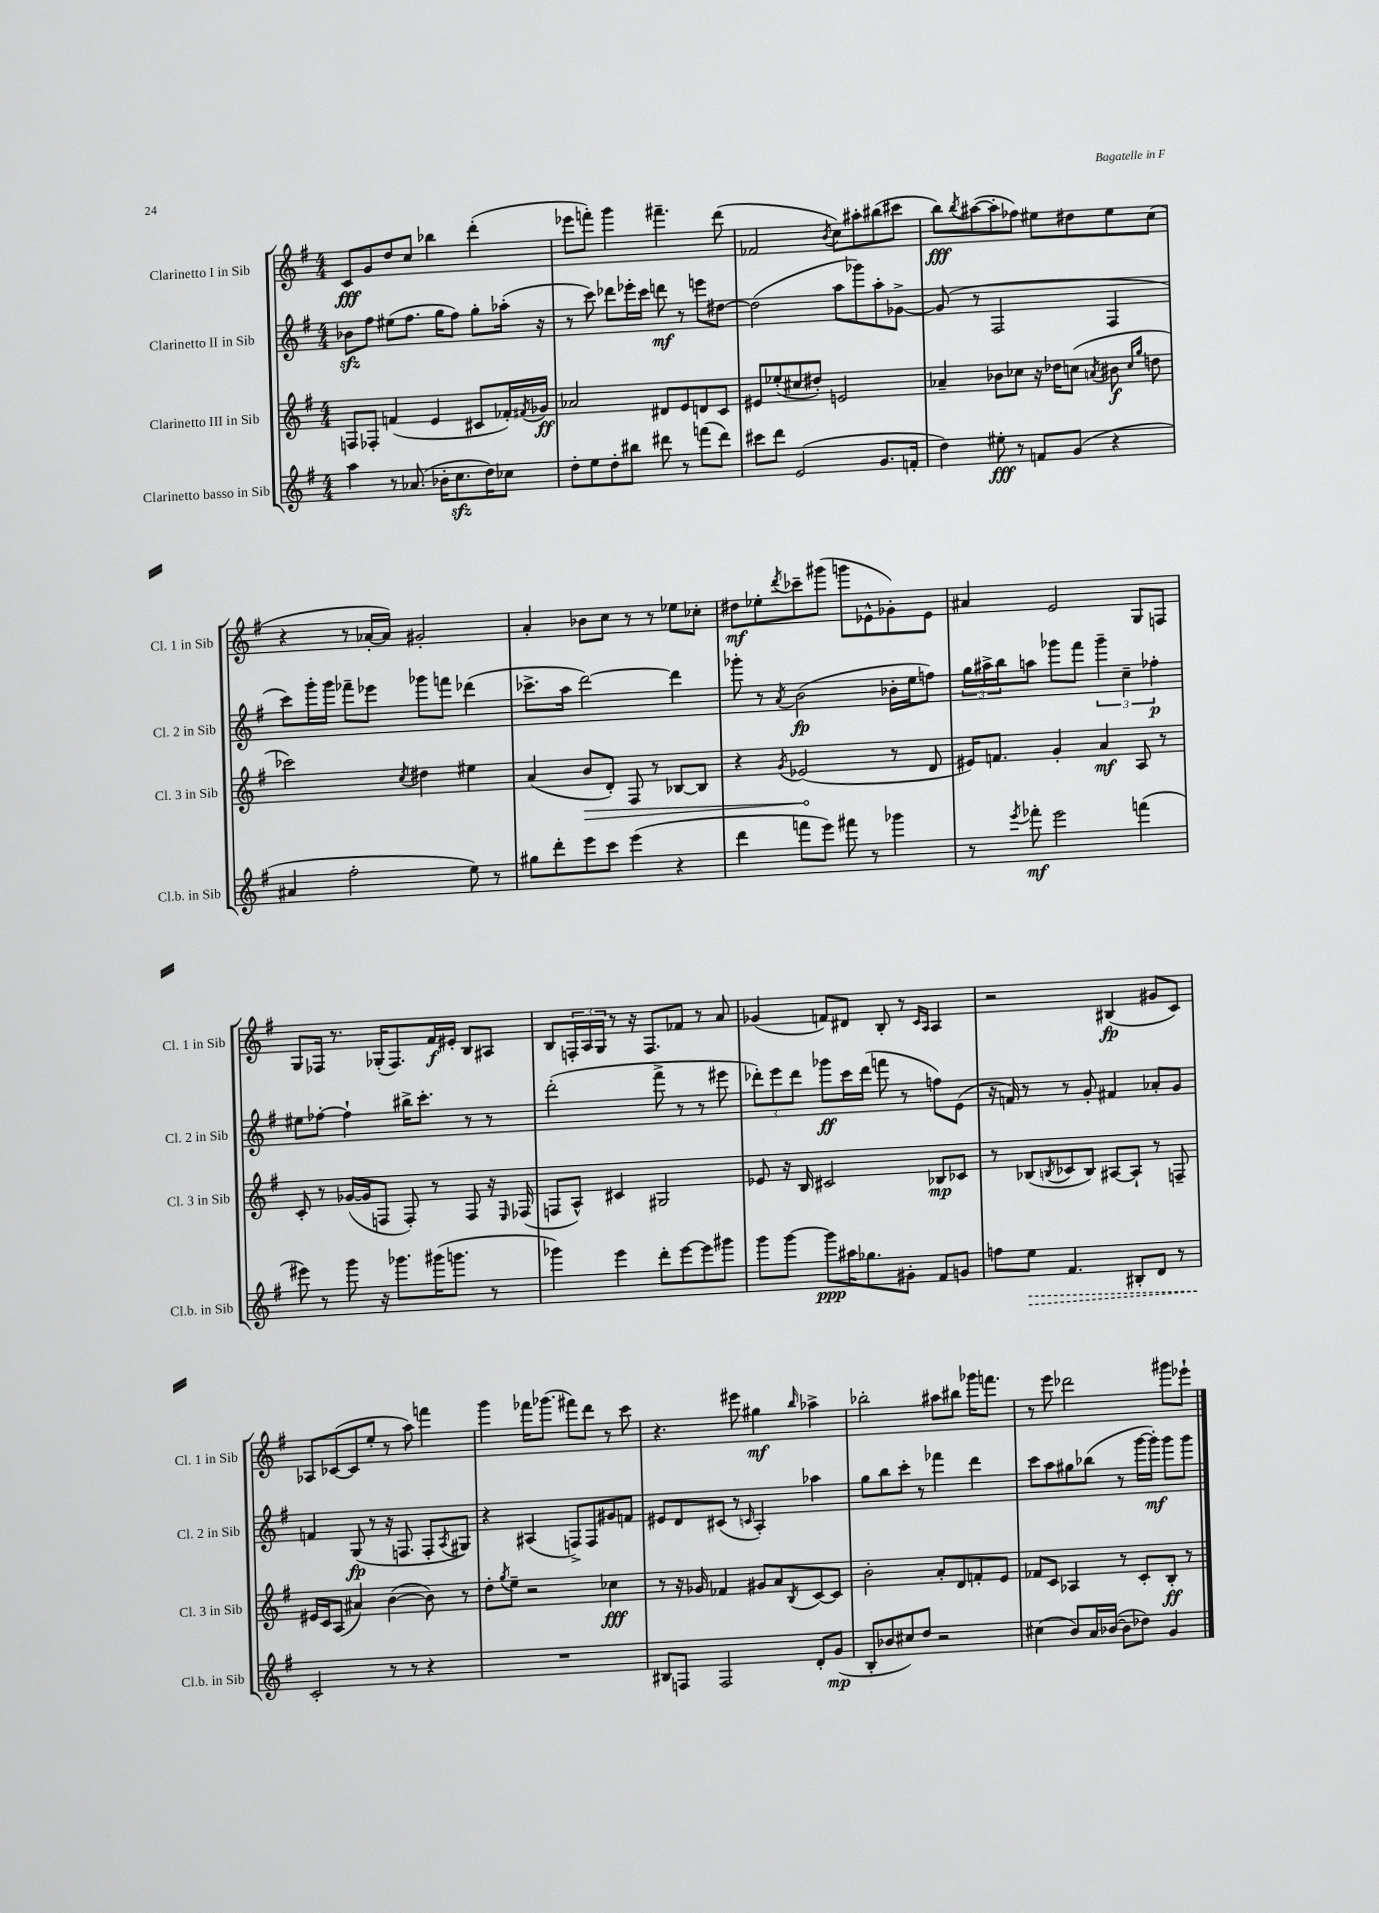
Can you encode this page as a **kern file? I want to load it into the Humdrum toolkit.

**kern	**kern	**kern	**kern
*staff4	*staff3	*staff2	*staff1
*clefG2	*clefG2	*clefG2	*clefG2
*k[f#]	*k[f#]	*k[f#]	*k[f#]
*M4/4	*M4/4	*M4/4	*M4/4
4aa	8F	8b-	8c
.	8F-'	8ff#	8g
8r	(4f	(8ee#	8dd
(8.a-	.	8.ff#	8cc
.	4e	.	4bb-
16b-'	.	16gg	.
8.cc	.	8ff#)	.
.	8c#	8gg'	(4ddd'
16dd)	.	.	.
8cc-	16f-')	(16aa-'	.
.	8qf#	.	.
.	16g-	16r	.
=	=	=	=
8dd'	2a-	8r	8eee-
8ee	.	8ccc)	8fff')
8dd'	.	8ddd-	4ggg
8bb#	.	16eee-'	.
.	.	16ccc	.
8ddd#	8d#	8ddd	4.fff#~
8r	8e	8r	.
(8fff	8d	8eee	.
8ddd#)	8c	[8dd#	(8ddd
=	=	=	=
8ccc#	8e#	(2dd#]	2f-
8ddd	(8ee-'	.	.
(2e	8cc#	.	.
.	8dd#')	.	.
.	.	.	8qb
.	2e	8aa	8cc)
.	.	8ggg-)	8aa#'
8.g	.	8aa'	(8bb#
.	.	[8g-^	8ccc#
16f'	.	.	.
=	=	=	=
4dd)	4a-~	(8g-]	8bb)
.	.	.	8qbb
.	.	8r	([8aa#
8ee#'	8b-	2F#	8aa#']
8r	8cc-	.	8ff-)
8f	16r	.	8ee#
.	16dd-	.	.
(8g	(8cc	.	8dd#
.	8qa	.	.
4r	8b#	4F#	8ee#
.	16qqcc	.	.
.	16qqgg	.	.
.	8dd	.	(8cc
=	=	=	=
4a#	2ccc-)	8ccc)	4r
.	.	16ggg'	.
.	.	16ggg	.
2ff#'	.	8fff-~	8r
.	.	8eee-	[16a-'
.	.	.	16a-])
.	8qcc	.	.
.	4dd#	8ggg-	2g#'
.	.	8fff	.
8ee)	4ee#	(4ddd-	.
8r	.	.	.
=	=	=	=
8gg#	(4a	8.ccc-^	4a'
8ddd'	.	.	.
.	.	16aa	.
8eee	8b	[2ddd)	8b-
8ccc	8d')	.	8cc
(4eee	8F#	.	8r
.	8r	.	8r
4r	[8B-	4ddd]	8ee-
.	8B-]	.	8cc-'
=	=	=	=
4ddd	4r	8ggg-'	8dd#
.	.	8r	8ee-'
.	8qg	8qa	8qddd
8fff	(2e-	(2b	8ccc-~
8eee)	.	.	(8ggg#
8fff#	.	.	8ggg
8r	.	.	8e-^^
4ggg-	8r	16b-'	8g-')
.	.	16ee	.
.	8d	8ff)	8e-
=	=	=	=
8r	16e#)	24gg	4a#
.	.	24aa#^	.
.	8.f	.	.
.	.	24bb	.
8qeee	.	.	.
8fff-'	.	8aa	.
2eee	4g'	8ggg-	2e
.	.	8fff#	.
.	4a	6ggg-~	.
.	.	6cc~	.
(4fff	8A	.	8G
.	.	6ff-'	.
.	8r	.	8F
=	=	=	=
8eee#)	8c'	8ee#	8G
8r	8r	[8ff-'	16F-
.	.	.	8.r
8ggg	([16g-	4ff-`]	.
.	16g-]	.	.
16r	8F	.	(16G-'
8.ggg-	.	.	8.F-)
.	8F')	16bb#^	.
.	.	8.ccc'	.
(16ggg#	8r	.	16f#
8.ggg	.	.	16e#'
.	8F	8r	8B
8r	16r	8r	8A#
.	16qqE	.	.
.	(16F-	.	.
=	=	=	=
4ggg-)	8F	(2ddd'	8B
.	8A^^)	.	24F'
.	.	.	24A
.	.	.	24G
4eee	4c#	.	8r
.	.	.	16r
.	.	.	8.F
8ddd'	2G#	8fff#^	.
[8eee	.	8r	8f-
8eee]	.	8r	8r
8ggg#	.	8eee#	8a
=	=	=	=
8ggg	8e-	12ddd-')	(4g-
.	.	12eee	.
[8ggg	16r	.	.
.	.	12ddd-	.
.	16B	.	.
8ggg]	2c#	8ggg-	8f)
16aa#	.	16ccc	8d#
8.gg-	.	(16ddd-	.
.	.	8fff	8B'
8g#'	.	8r	8r
.	.	.	16qqc
.	.	.	16qqA
8f#	8B-	8ff)	4A
8g	8c-	(8e	.
=	=	=	=
8ff	8r	16r	2r
.	.	16f)	.
8ee	(8B-	8r	.
.	8qB	.	.
4.f#	8c-	8r	.
.	8B)	8g'	.
.	[8A#	4f#	(4B#
8B#'	8A#`]	.	.
8d	8r	8a-'	8g#
8r	8F~	8g	8c)
=	=	=	=
2c'	16e#	4f	8A-
.	16c	.	.
.	(8A	.	([8c-
.	4a#)	(8G	8c-]
.	.	8r	8ee'
8r	([4b	16r	8r
.	.	8.F	.
8r	.	.	8aa)
4r	8b])	8F'	4fff
.	.	8qA	.
.	8r	8G#)	.
=	=	=	=
1r	8dd'	4r	4ggg
.	8qgg	.	.
.	8ee~	.	.
.	2r	(4A#	16fff-
.	.	.	(8.ggg-
.	.	8F^)	8fff#)
.	.	8F	8ddd
.	4cc-	8g#	8r
.	.	8f	8ccc
=	=	=	=
8B#	8r	8e#	4.r
8F	16r	8d	.
.	16g-	.	.
2F	4f-	(8c#	.
.	.	8r	8eee#
.	.	16qqc	.
.	8g#	4A')	4gg#
.	8a	.	.
.	8qB	.	16qqbb
8d'	[8c	4aa-	4aa-^
(8g	8c]	.	.
=	=	=	=
8B'	2b'	8gg	2bb-'
8b-	.	8bb	.
8cc#)	.	8ccc'	.
8dd	.	8r	.
2r	8a'	4fff-	8aa#
.	8d	.	8bb#
.	8f'	4ddd	16ggg-
.	.	.	8.fff
.	8e	.	.
=	=	=	=
(4cc#	8f-	8ccc	8r
.	8c	8aa	8eee
8b)	4A-	8gg#	2ddd-
16a	.	(8bb-	.
([16b-	.	.	.
8b-]	8r	8r	.
8dd-)	8c'	[16ggg	.
.	.	16ggg'])	.
4g	8B'	8ggg	8ggg#
.	8r	8ggg	8eee-`
==	==	==	==
*-	*-	*-	*-
